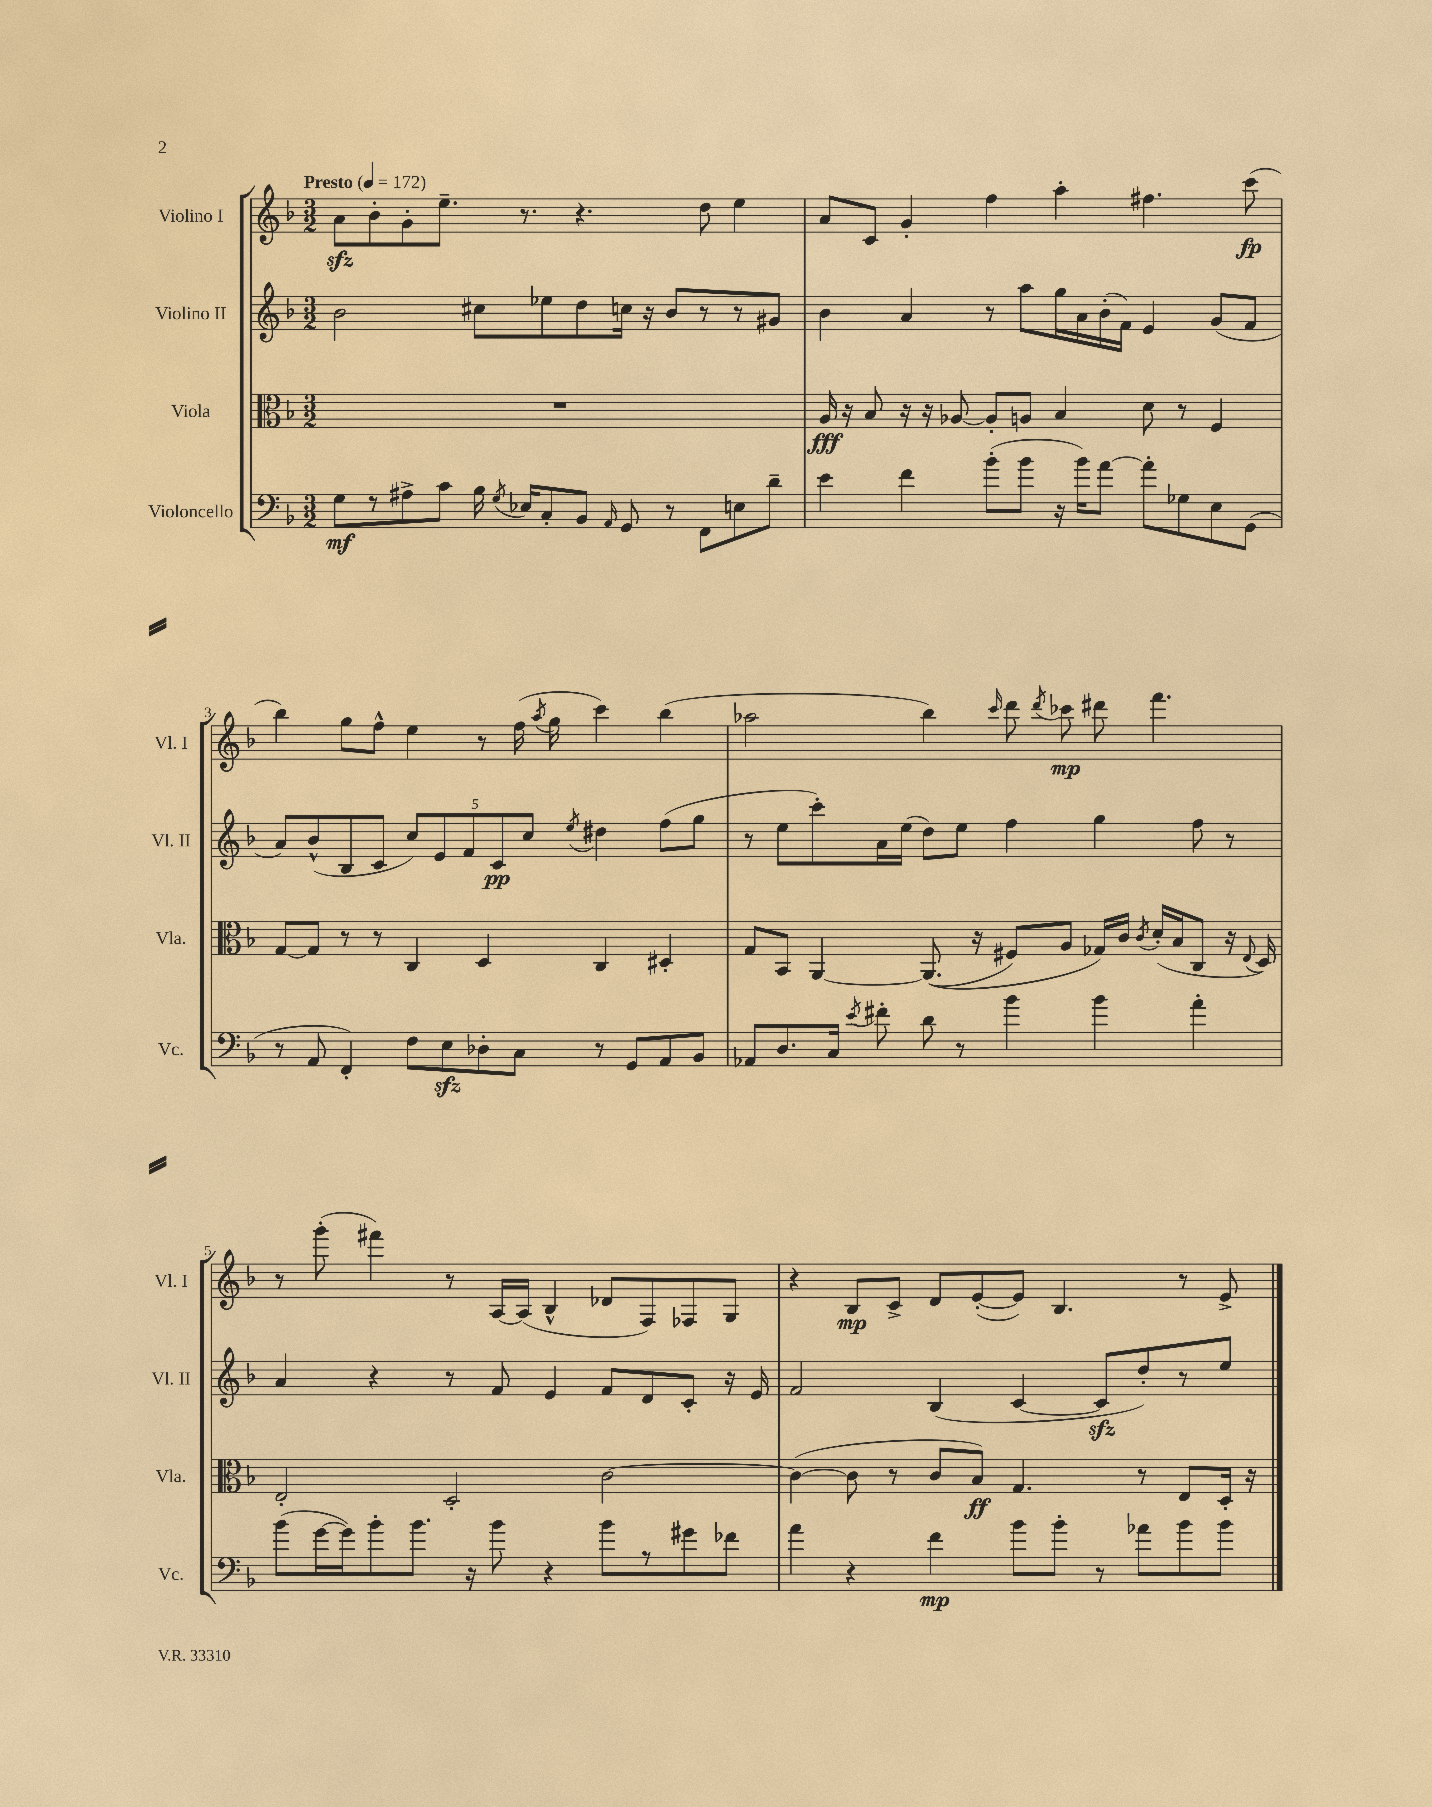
<<
\new StaffGroup <<
\new Staff = "s0" \with { instrumentName = "Violino I" shortInstrumentName = "Vl. I" } {
    \clef treble \key f \major \numericTimeSignature \time 3/2 \tempo "Presto" 4 = 172
    \autoBeamOff a'8[\sfz bes'8-. g'8-. e''8.]-- r8. r4. d''8 e''4 |
    a'8[ c'8] g'4-. f''4 a''4-. fis''4. c'''8\fp( |
    bes''4) g''8[ f''8]-^ e''4 r8 f''16( \acciaccatura { a''8 } g''16 c'''4) bes''4( |
    aes''2 bes''4) \grace { c'''16 } d'''8 \acciaccatura { d'''8 } ces'''8\mp dis'''8 f'''4. |
    r8 g'''8-.( fis'''4) r8 a16[~ a16]( bes4-^ des'8[ f8) fes8 g8] |
    r4 bes8[\mp c'8]-> d'8[ e'8~-.( e'8]) bes4. r8 e'8-> \bar "|." |
}
\new Staff = "s1" \with { instrumentName = "Violino II" shortInstrumentName = "Vl. II" } {
    \clef treble \key f \major \numericTimeSignature \time 3/2
    \autoBeamOff bes'2 cis''8[ ees''8 d''8 c''16] r16 bes'8[ r8 r8 gis'8] |
    bes'4 a'4 r8 a''8[ g''16 a'16 bes'16-.( f'16]) e'4 g'8[( f'8] |
    a'8[) bes'8-^( bes8 c'8] \tuplet 5/4 { c''8[) e'8 f'8 c'8\pp c''8] } \acciaccatura { e''8 } dis''4 f''8[( g''8] |
    r8 e''8[ c'''8-.) a'16 e''16]( d''8[) e''8] f''4 g''4 f''8 r8 |
    a'4 r4 r8 f'8 e'4 f'8[ d'8 c'8]-. r16 e'16 |
    f'2 bes4( c'4~ c'8[\sfz d''8-.) r8 e''8] \bar "|." |
}
\new Staff = "s2" \with { instrumentName = "Viola" shortInstrumentName = "Vla." } {
    \clef alto \key f \major \numericTimeSignature \time 3/2
    \autoBeamOff R1. |
    a16\fff r16 bes8 r16 r16 aes8~ aes8[-. a8] bes4 d'8 r8 f4 |
    g8[~ g8] r8 r8 c4 d4 c4 dis4-. |
    g8[ bes,8] a,4~ a,8.(\( r16 fis8[) a8] ges16[\) c'16] \acciaccatura { c'8 } d'16[-.( bes16 c8] r16 \appoggiatura { e8 } d16) |
    e2-. d2-. c'2~ |
    c'4~( c'8 r8 c'8[ bes8]\ff) g4. r8 e8[ d16]-. r16 \bar "|." |
}
\new Staff = "s3" \with { instrumentName = "Violoncello" shortInstrumentName = "Vc." } {
    \clef bass \key f \major \numericTimeSignature \time 3/2
    \autoBeamOff g8[\mf r8 ais8-> c'8] bes16 \acciaccatura { g8 } ees16[ c8-. bes,8] \grace { a,16 } g,8 r8 f,8[ e8 d'8]-- |
    e'4 f'4 bes'8[-.( bes'8] r16 bes'16[) a'8]~ a'8[-. ges8 e8 g,8]( |
    r8 a,8 f,4-.) f8[ e8\sfz des8-. c8] r8 g,8[ a,8 bes,8] |
    aes,8[ d8. c16] \acciaccatura { e'8 } fis'8-. d'8 r8 bes'4 bes'4 a'4-. |
    bes'8[( g'16~ g'16) bes'8-. bes'8.] r16 bes'8 r4 bes'8[ r8 gis'8 fes'8] |
    a'4 r4 f'4\mp bes'8[ bes'8]-. r8 aes'8[ bes'8 bes'8] \bar "|." |
}
>>
>>
